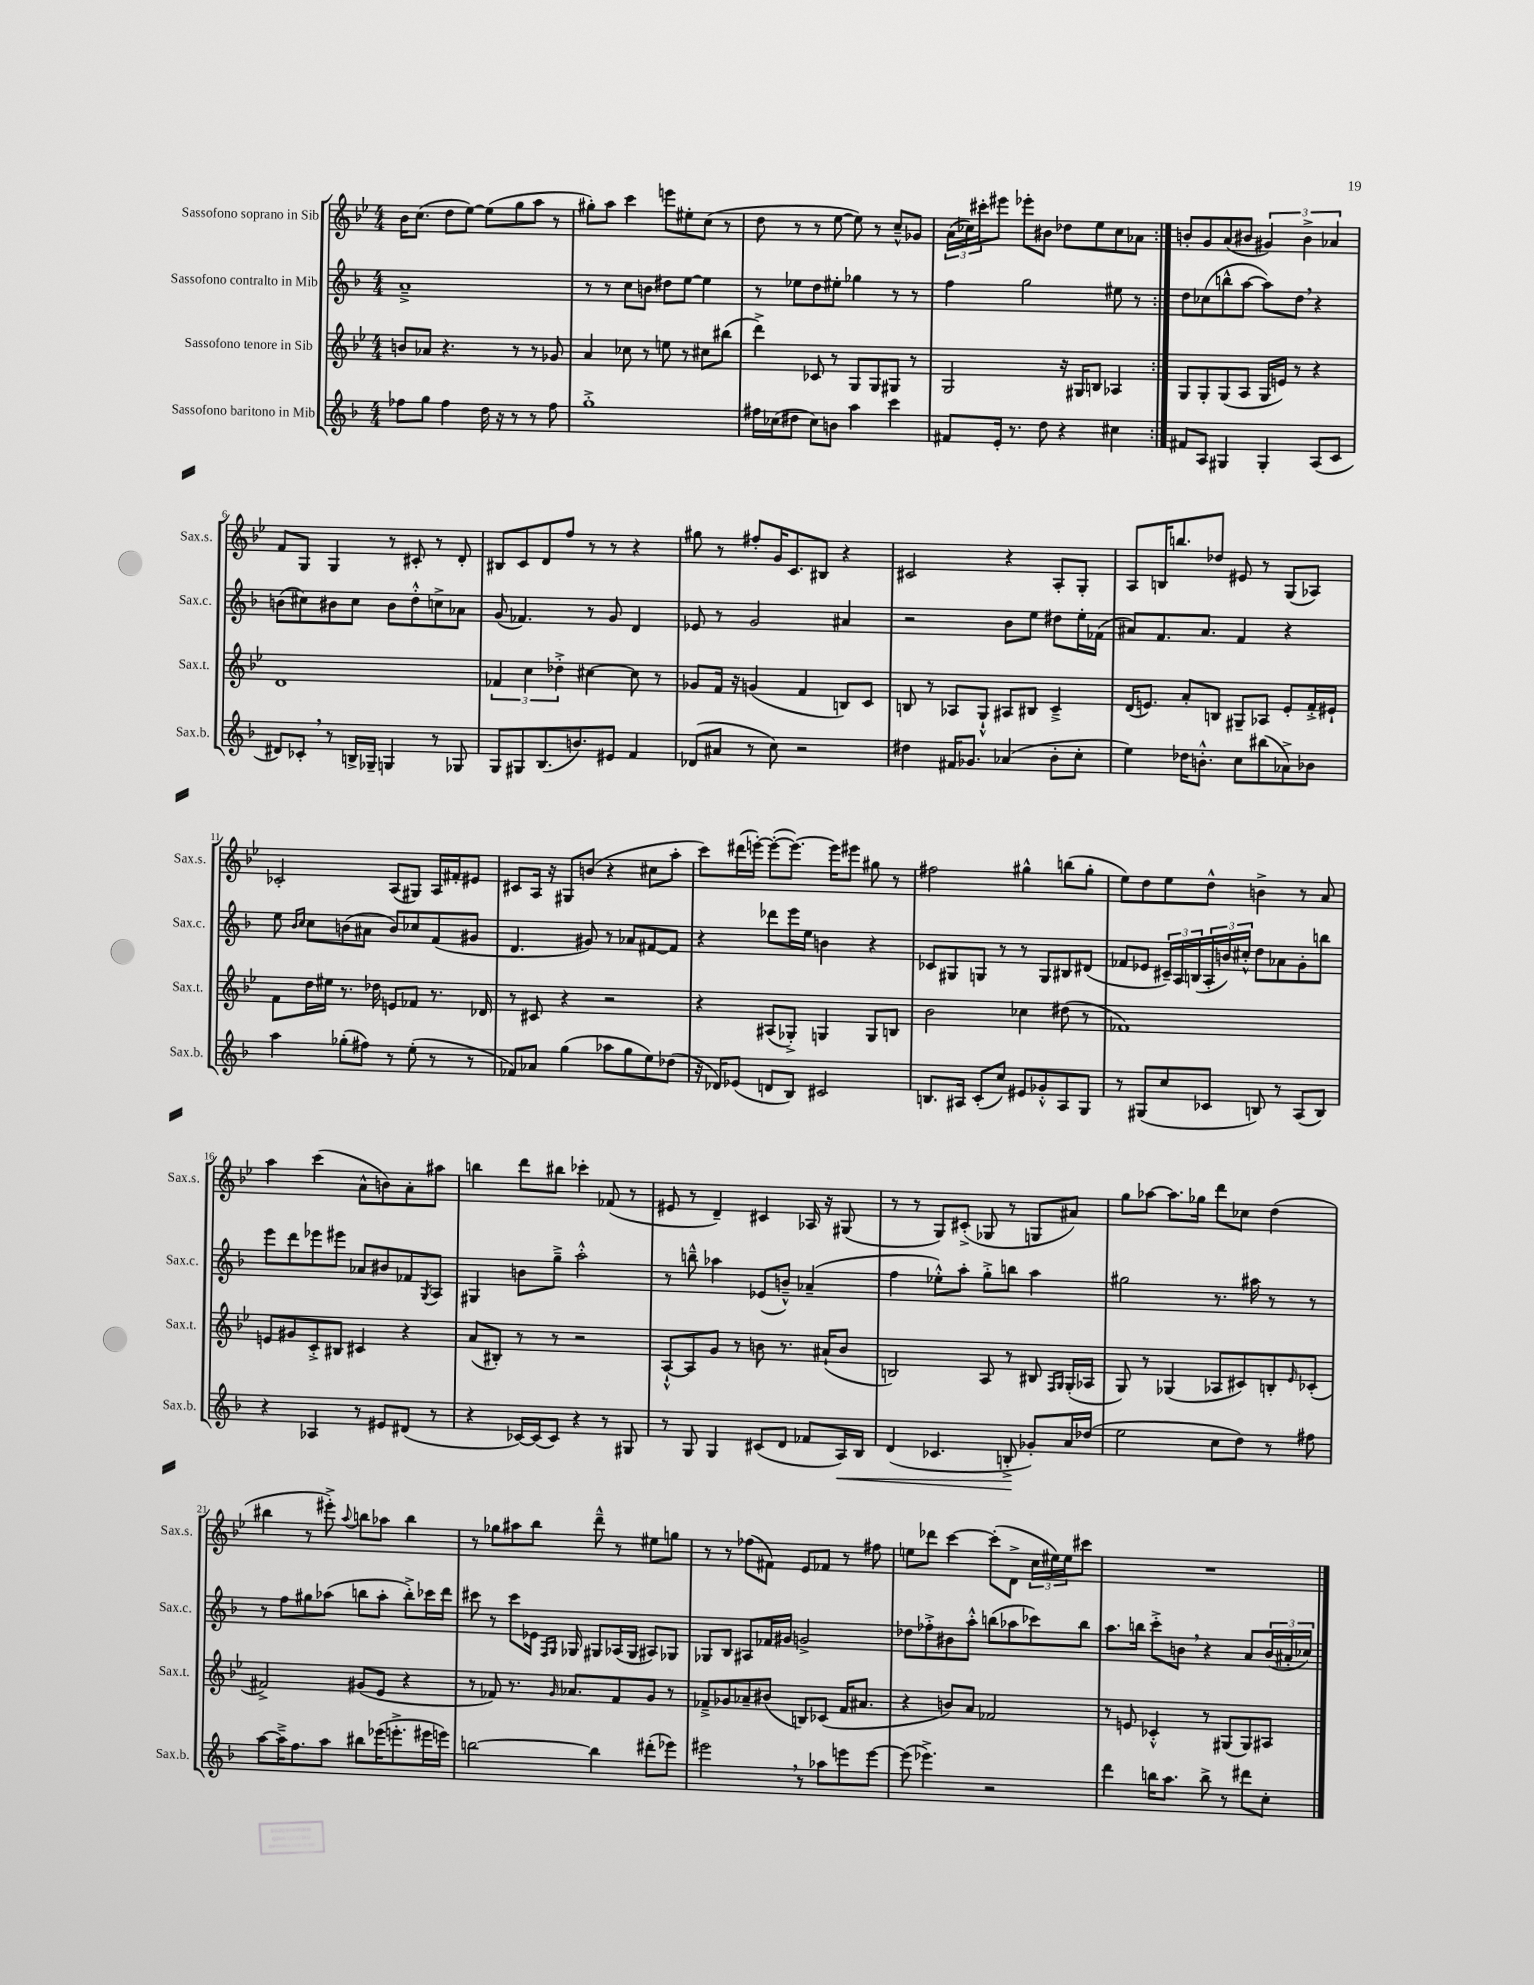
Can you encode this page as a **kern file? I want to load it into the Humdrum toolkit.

**kern	**kern	**kern	**kern
*staff4	*staff3	*staff2	*staff1
*clefG2	*clefG2	*clefG2	*clefG2
*k[b-]	*k[b-e-]	*k[b-]	*k[b-e-]
*M4/4	*M4/4	*M4/4	*M4/4
8ff-	8b	1a~^	16b-
.	.	.	(8.cc
8gg	8a-	.	.
4ff-	4.r	.	8dd
.	.	.	[8ee-)
16dd	.	.	(8ee-]
16r	.	.	.
8r	8r	.	8gg
8r	8r	.	8aa
8ff-	8g-	.	8r
=	=	=	=
1gg'^	4a	8r	8gg#')
.	.	8r	8aa
.	8cc-	8cc	4ccc
.	8r	8b	.
.	8ee	8dd#	8eee
.	8r	[8ee	8ee#'
.	8cc#	4ee]	(8cc
.	(8bb#	.	8r
=	=	=	=
16ff#	4ddd^)	8r	8dd
(16cc-	.	.	.
8dd#	.	8ee-	8r
8cc-)	8c-	8dd	8r
8b	8r	8ee#'	[8ee-
4aa	8G	4gg-	8ee-])
.	8G	.	8r
4ccc	8G#	8r	8cc~^^
.	8r	8r	8g-
=	=	=	=
8f#	2G	4ff	(24a
.	.	.	24cc-)
.	.	.	24ccc#'
16e'	.	.	8eee#
8.r	.	.	.
.	.	2gg	8eee-'
8dd	.	.	8b#
4r	16r	.	8dd-
.	16G#	.	.
.	8B	.	8ee-
4cc#	4A-	8ee#	8cc-
.	.	8r	8a-
=:|!	=:|!	=:|!	=:|!
8f#	8G	8dd	8b'
8A	8G'	(8cc-	8g
4G#	(8G	8bb^^	(8a
.	8A	[8aa	8b#
4G#'	16G	8aa])	6g#)
.	16e)	.	.
.	8r	8dd	.
.	.	.	6b#^
(8A	4r	4r	.
.	.	.	6a-
8c	.	.	.
=	=	=	=
8d#)	1d	(8b	8f
8c-'	.	8cc#)	8G
8r	.	8b#	4G
16B^	.	8cc#	.
16G-~	.	.	.
4G	.	8b#	8r
.	.	8dd'^^	8c#'
8r	.	8cc^	8r
8G-	.	8a-	8d'
=	=	=	=
8G	6f-	(8g	8B#
8G#	.	4.f-)	8c
.	6cc	.	.
(8.B-	.	.	8d
.	6dd-'^	.	.
.	.	.	8ff
8.b)	.	.	.
.	[4cc#	8r	8r
8e#	.	8g	8r
4f	8cc#]	4d	4r
.	8r	.	.
=	=	=	=
(8d-	8g-	8e-	8gg#
8a#	16f	8r	8r
.	16r	.	.
8r	(4g	2g	8ff#'
8cc)	.	.	16g
.	.	.	8.c
2r	4f	.	.
.	.	.	8B#
.	8B)	4a#	4r
.	8c	.	.
=	=	=	=
4dd#	8B	2r	2c#
.	8r	.	.
16f#	8A-	.	.
8.g-	.	.	.
.	8G`^^	.	.
(4a-	8A#	8b-	4r
.	8B#	8ee	.
8b-'	4c~^	8dd#	8A'
8cc'	.	16ee'	8G'
.	.	(16f-	.
=	=	=	=
4ee)	(16d	8a#)	8A
.	8.e)	.	.
.	.	8.f	16B
.	.	.	8.bb
16dd-	8a'	.	.
8.b'^^	.	8.a#	.
.	8B	.	8dd-
8cc	8G#~	4f	8e#
(8bb#	8A-	.	8r
8a-^)	8e'	4r	(8G
8b-	16f'^	.	8A-)
.	16e#`	.	.
=	=	=	=
4aa	8f	8ee	2c-'
.	.	16qqb-	.
.	.	16qqcc	.
.	16dd	8cc	.
.	16ee#	.	.
(8gg-'	8.r	(8b	.
8ff#)	.	8a#	.
.	16dd-	.	.
8r	8e	8b)	(8A
(8ee'	8f-	8cc-	8G#)
8r	8.r	(8f	16A
.	.	.	16f#'
8r	.	8g#	8e#
.	16d-	.	.
=	=	=	=
8f-)	8r	4.d	8c#
8a-	8c#	.	16A
.	.	.	16r
(4gg	4r	.	8G#
.	.	8g#)	(8b
8aa-	2r	8r	4r
8gg	.	8a-	.
8ee)	.	[8f#	8cc#
(8dd-	.	8f#]	8aa'
=	=	=	=
16r	4r	4r	8ccc)
16d-)	.	.	.
(8e-	.	.	(16ddd#
.	.	.	[16eee')
8d	(8A#	8ddd-	(8eee'_
8B-)	8G-'^)	16eee	8.eee_)
.	.	16ee	.
2c#	4G	4b	.
.	.	.	16eee]
.	.	.	8eee#
.	8G	4r	8gg#
.	8B	.	8r
=	=	=	=
8.B	2b-	8c-	2ff#
.	.	8G#	.
16A#	.	.	.
(8c'	.	8G	.
8cc)	.	8r	.
8e#	4cc-	8r	4gg#^^
8g-'^^	.	8G	.
8A#	(8dd#	8B#	(8bb
8G	8r	(8d#	8gg#'
=	=	=	=
8r	1f-)	8f-	8ee-)
(8G#	.	8e-	8dd
8cc	.	24c#~)	8ee-
.	.	24A	.
.	.	(24B	.
8c-	.	24A'	8dd^^
.	.	24b)	.
.	.	24cc#'^^	.
8B)	.	8dd	4b^
8r	.	8a-	.
(8A	.	8g'	8r
8B)	.	8bb	8a
=	=	=	=
4r	8e	8eee	4aa
.	8g#	8ddd	.
4A-	8c'^	8eee-	(4ccc
.	8B#	8eee#	.
8r	4c#	8a-	8a^^
8e#	.	8b#	8b)
(8d#	4r	8f-	8a'
.	.	8qG	.
8r	.	8A	8aa#
=	=	=	=
4r	(8a	4G#	4bb
.	8B#')	.	.
[16c-)	8r	8b	8ddd
(16c-]	.	.	.
8c-)	8r	8gg~^	8bb#
4r	2r	2aa'^^	4ccc-'
8r	.	.	(8f-
8G#	.	.	8r
=	=	=	=
8r	[8A`^^	8r	8e#
8G	8A]	8bb~^^	8r
4G	8g	4aa-	4d~)
.	8r	.	.
(8c#	8b	(8e-	4c#
8d	8.r	8b~^^)	.
8f-	.	(4a-~	16A-
.	(16a#`	.	16r
16A)	8b	.	(8G#
16B-	.	.	.
=	=	=	=
(4d	2B)	4ff	8r
.	.	.	8r
4.c-	.	8ee-'^^)	8G)
.	.	8aa'	(8c#'^
.	8A	8gg'^	8G-
8B'^	8r	8bb	8r
8g-')	8B#	4aa	8G
.	16qqF	.	.
.	16qqG	.	.
16a	(16G'	.	8a#)
(16dd-	16A-	.	.
=	=	=	=
2ee	8G)	2gg#	8gg
.	8r	.	[8aa-
.	(4G-	.	8.aa-]
.	.	.	16gg-
8cc	8A-	8.r	8ddd
8dd)	8c#)	.	8cc-
.	.	16aa#	.
8r	8B'	8r	(4dd
.	16qqe-	.	.
8ff#	(8c-'	8r	.
=	=	=	=
[8aa	2f#^)	8r	4bb#
16aa~^]	.	8ff	.
8.ff	.	.	.
.	.	8gg#	8r
8aa	.	(8aa-	8eee#'^)
.	.	.	8qqaa
8bb#	(8g#	8bb	8bb
(16eee-	8e-	8aa-'	8aa-
8.eee'^	.	.	.
.	4r	8bb'^)	4bb
16eee#	.	16ccc-	.
16eee)	.	16ddd	.
=	=	=	=
[2bb	8r	8ccc#	8r
.	8f-)	8r	8gg-
.	8.r	8ccc#	8aa#
.	.	16e-	8bb-
.	.	16qqF	.
.	16qqg	16qqG	.
.	8.a-	16G-	.
4bb]	.	8G#	8ddd~^^
.	8f-	(16A-	8r
.	.	16G#	.
(8ddd#'	8g	8A#)	8ee#
8eee-)	8r	8G-	8gg
=	=	=	=
2eee#	8f-~^	8G-	8r
.	8g-	8B-	8r
.	8a-~	8A#	(8ff-
.	(8b#	16f-	8f#)
.	.	16g#	.
8r	8B)	2g^	8e-
8aa-	(8c-	.	8f-
8eee	16f-	.	8r
.	8.a#	.	.
[8eee	.	.	8ff#
=	=	=	=
(8eee]	4r	8dd-	8ee
4.eee-^)	.	8ff-'^	8ddd-
.	8b)	8b#	[4ccc
.	8a	8aa'^^	.
2r	2f-	(8bb	(8ccc']
.	.	8aa-	8d^
.	.	8ccc-)	24cc
.	.	.	24ee#)
.	.	.	24ee#
.	.	8bb	8ccc#
=	=	=	=
4ddd	8r	8.aa	1r
.	8e	.	.
.	.	16bb	.
16bb	4c-'^^	8ccc'^	.
8.aa	.	.	.
.	.	8b	.
8bb^	8r	4r	.
8r	(8G#	.	.
8ddd#	8G#)	8a	.
8cc'	8A#	(24b	.
.	.	24a#'	.
.	.	24cc-)	.
==	==	==	==
*-	*-	*-	*-
